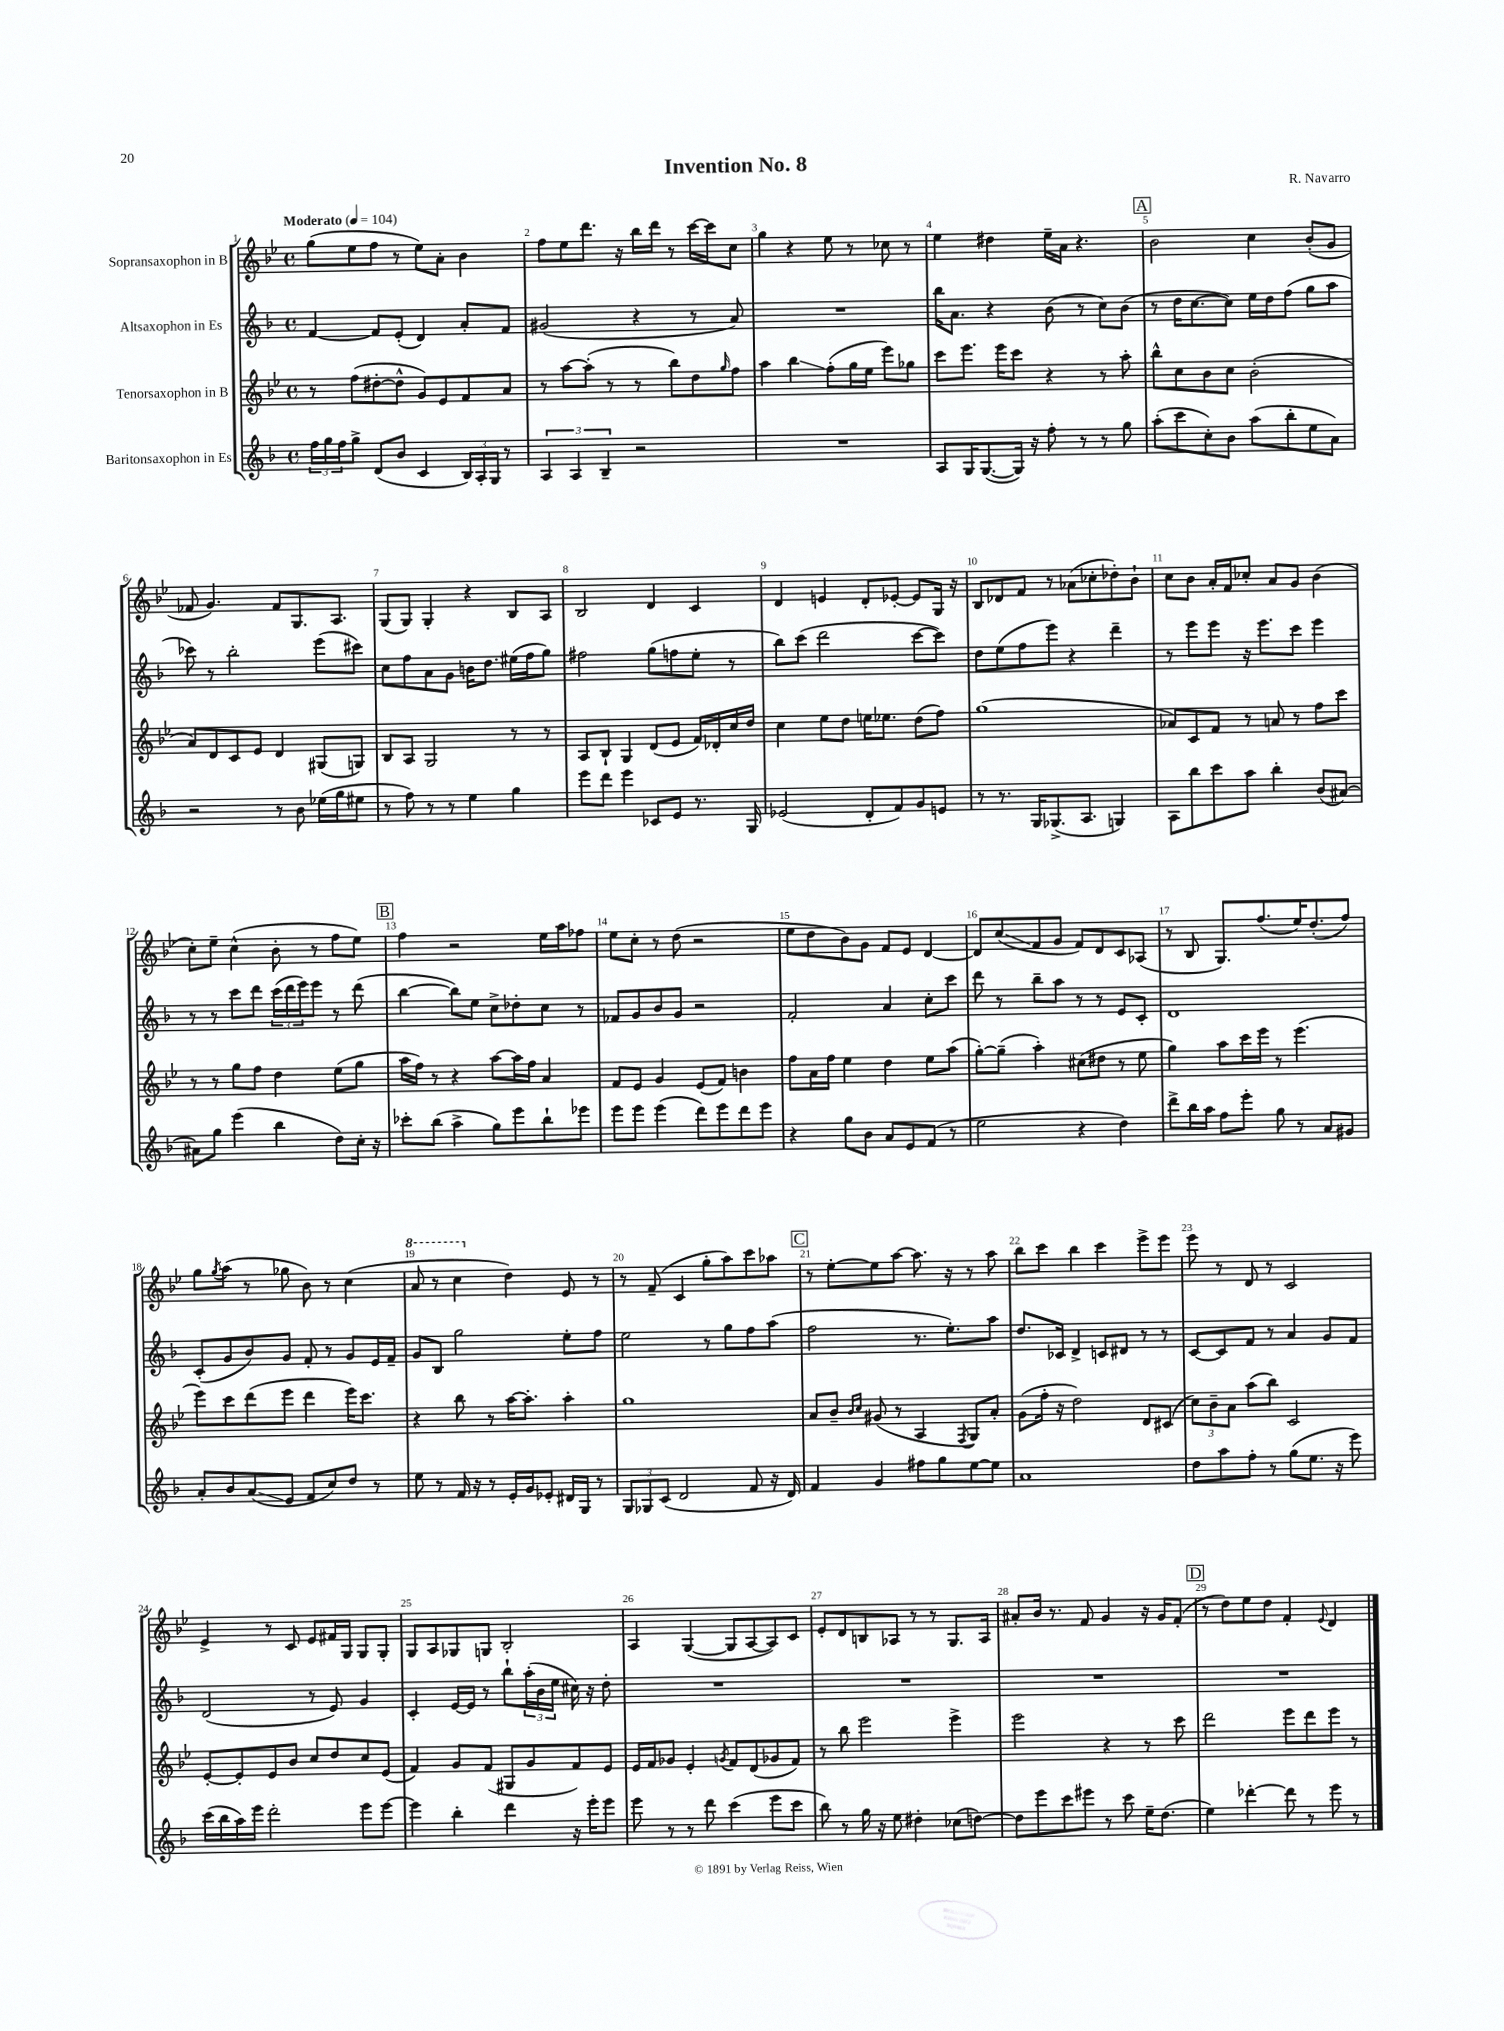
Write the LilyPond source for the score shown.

\header { title = "Invention No. 8" composer = "R. Navarro" }
<<
\new StaffGroup <<
\new Staff = "s0" \with { instrumentName = "Sopransaxophon in B" } {
    \clef treble \key bes \major \defaultTimeSignature \time 4/4 \tempo "Moderato" 4 = 104
    g''8( ees''8 f''8 r8 ees''8) a'8-. bes'4 |
    f''8 ees''8 d'''8. r16 bes''16 d'''16 r8 c'''16~ c'''16 c''8 |
    g''4 r4 ees''8 r8 ces''8 r8 |
    ees''4 dis''4 ees''16-- a'16 r4. |
    \mark \markup { \box "A" } bes'2 c''4 bes'8-.( g'8 |
    fes'8 g'4.) fes'8 g8. a8. |
    g8( g8) g4-. r4 bes8 a8 |
    bes2 d'4 c'4 |
    d'4 e'4 d'8-. ees'8~-. ees'8 g16 r16 |
    bes8 des'8 f'8 r8 aes'8( ces''8-. des''8-.) bes'8-! |
    c''8 bes'8 a'16-. f'16 ces''8-. a'8 g'8 bes'4( |
    c''8-.) ees''8-- c''4-^( bes'8-. r8 f''8 ees''8) |
    \mark \markup { \box "B" } f''4 r2 ees''16 a''16 fes''8 |
    ees''8 c''8-. r8 d''8( r2 |
    ees''8 d''8 bes'8) g'8 f'8 ees'8 d'4~ |
    d'8 c''8\glissando( f'8 g'8 f'8) d'8 c'8 aes8( |
    r8 bes8 g8.) f''8.( ees''16) d''8.-.( f''8) |
    g''8 \acciaccatura { g''8 } a''8( r8 ges''8 bes'8) r8 c''4( |
    \ottava #1 a''8 r8 c'''4 \ottava #0 d''4) ees'8 r8 |
    r8 f'8--( c'4 g''8-. a''8) c'''8 aes''8 |
    \mark \markup { \box "C" } r8 ees''8~-. ees''8 a''8~ a''8. r16 r8 a''8 |
    bes''8 c'''8 bes''4 c'''4 ees'''8-> ees'''8 |
    ees'''8 r8 d'8 r8 c'2 |
    ees'4-> r8 c'8 ees'8 fis'16 g16 g8 g8-. |
    g8 a8 ges8 g8 bes2-. |
    a4 g4~( g8 a8~ a8) c'8 |
    ees'8-. d'8 b8 aes8 r8 r8 g8. aes16 |
    ais'8-. bes'16 r8. f'8 g'4 r16 g'16 f'8-.( |
    \mark \markup { \box "D" } r8 d''8) ees''8 d''8 f'4-. \appoggiatura { ees'8 } d'4 \bar "|." |
}
\new Staff = "s1" \with { instrumentName = "Altsaxophon in Es" } {
    \clef treble \key f \major \defaultTimeSignature \time 4/4
    f'4~ f'8 e'8-.( d'4) a'8-. f'8 |
    gis'2( r4 r8 a'8) |
    R1 |
    bes''16 a'8. r4 bes'8( r8 c''8) bes'8( |
    \mark \markup { \box "A" } r8 d''16 c''8.~ c''8) e''16 d''16 f''8( g''8 a''8 |
    ces'''8) r8 bes''2-. e'''8( cis'''8) |
    c''8 f''8 a'8 g'8 b'16 d''8. eis''16( f''16 g''8) |
    fis''2 g''8( f''8 e''8-. r8 |
    bes''8) c'''8( d'''2 c'''8~ c'''8) |
    d''8 e''8( f''8 e'''8) r4 d'''4-- |
    r8 e'''8 e'''8 r16 e'''8. c'''8 e'''4 |
    r8 r8 c'''8 d'''8 \tuplet 3/2 { c'''16( d'''16 e'''16) } e'''8 r8 d'''8( |
    \mark \markup { \box "B" } bes''4~ bes''8) e''8 c''8-> des''8-. c''8 r8 |
    fes'8 g'8 bes'8 g'8 r2 |
    f'2-. a'4 c''8-. c'''8 |
    d'''8 r8 bes''8-- a''8 r8 r8 e'8 c'8-. |
    d'1 |
    c'8-.( g'8 bes'8) g'8 f'8-. r8 g'8 e'16 f'16-- |
    g'8 bes8 g''2 e''8-. f''8 |
    e''2 r8 g''8 f''8 a''8( |
    \mark \markup { \box "C" } f''2 r8. e''8.-.) a''8 |
    d''8. ces'16 d'4-> c'8 dis'8 r8 r8 |
    c'8~ c'8 f'8 r8 a'4 g'8 f'8 |
    d'2( r8 e'8) g'4 |
    c'4-. e'16~ e'16 r8 bes''8-! \tuplet 3/2 { a''16-.( bes'16 e''16 } cis''16) r16 d''8-. |
    R1 |
    R1 |
    R1 |
    \mark \markup { \box "D" } R1 \bar "|." |
}
\new Staff = "s2" \with { instrumentName = "Tenorsaxophon in B" } {
    \clef treble \key bes \major \defaultTimeSignature \time 4/4
    r8 f''8( dis''8~-. dis''8-^ g'8) ees'8 f'8 a'8 |
    r8 a''8~ a''8-.( r8 r8 bes''8) d''8 \grace { g''16 } f''8 |
    a''4 bes''4\glissando f''8-.( g''16 ees''16 ees'''8) ges''8 |
    c'''8 ees'''8. ees'''16 c'''8 r4 r8 a''8-. |
    \mark \markup { \box "A" } bes''8-^ c''8 bes'8 c''8 bes'2-.( |
    a'8) d'8 c'8 ees'8 d'4 gis8( g8) |
    bes8 a8 g2 r8 r8 |
    a8 bes8-! g4 d'8( ees'8 f'16) des'16-. c''16 d''16 |
    c''4 ees''8 d''8 e''16 ees''8. d''8( f''8) |
    g''1( |
    aes'8) c'8 f'8 r8 a'8 r8 f''8 c'''8 |
    r8 r8 g''8 f''8 d''4 ees''8( g''8 |
    \mark \markup { \box "B" } a''16 f''16) r8 r4 a''8~ a''16 f''16 a'4 |
    f'8 ees'8 g'4 ees'8( f'8) b'4 |
    f''8 a'16 f''16 ees''4 d''4 ees''8 a''8( |
    g''8~-.) g''8--( a''4-.) cis''8( dis''8 r8 ees''8 |
    g''4) a''8 c'''16 ees'''16 r8 ees'''4.( |
    ees'''8) c'''8 d'''8( ees'''8 d'''4 ees'''16) c'''8. |
    r4 bes''8 r8 a''16~ a''8.-. a''4-. |
    g''1 |
    \mark \markup { \box "C" } a'8 bes'8-- \grace { bes'16 c''16 } gis'8( r8 a4 \acciaccatura { f8 } g8) a'8-. |
    g'8( f''16-. r16 d''2) d'8 cis'8( |
    \tuplet 3/2 { c''8) bes'8-- a'8 } a''8( bes''8) c'2 |
    ees'8~-. ees'8-. ees'8 bes'8 c''8 d''8 c''8 ees'8( |
    f'4) g'8 f'8( gis8 g'8 f'8) ees'8 |
    ees'16 f'16 ges'8 ees'4-. \acciaccatura { g'8 } f'8 d'8( ges'8 f'8) |
    r8 bes''8 ees'''2 ees'''4-> |
    ees'''2 r4 r8 c'''8 |
    \mark \markup { \box "D" } d'''2 ees'''8 d'''8 ees'''8 r8 \bar "|." |
}
\new Staff = "s3" \with { instrumentName = "Baritonsaxophon in Es" } {
    \clef treble \key f \major \defaultTimeSignature \time 4/4
    \tuplet 3/2 { f''16 g''16 f''16 } g''8-> d'8( bes'8 c'4 \tuplet 3/2 { bes16) a16-. g16 } r8 |
    \tuplet 3/2 { a4 a4 bes4-- } r2 |
    R1 |
    a8 g16 g8.~( g16) r16 f''8-. r8 r8 g''8 |
    \mark \markup { \box "A" } a''8-.( c'''8 c''8-.) bes'8 a''8( bes''8-. e''8 a'8) |
    r2 r8 bes'8 ees''16( g''16 eis''8 |
    r8 f''8) r8 r8 e''4 g''4 |
    e'''8 d'''8 e'''4 ces'8 e'8 r8. g16 |
    ees'2( d'8-. f'8) g'8 e'8 |
    r8 r8. g16 ges8.->( a8. g4) |
    a8 bes''8 c'''8 a''8 bes''4-. bes'8( ais'8~) |
    ais'8 g''8 e'''4( bes''4 d''8) c''16-. r16 |
    \mark \markup { \box "B" } ces'''8-. bes''8( a''4-> g''8) e'''8 bes''8-! ees'''8 |
    e'''8 e'''8 e'''4( d'''8) e'''8 d'''8 e'''8 |
    r4 g''8 bes'8 a'8 e'8 f'8( r8 |
    e''2 r4 d''4) |
    d'''8-> bes''16 a''16 f''8 e'''8-. g''8 r8 a'8 gis'8 |
    a'8-. bes'8 a'8\glissando( e'8 f'8 c''8) d''8 r8 |
    e''8 r8 f'16 r16 r8 e'16-. g'16 ees'8-. dis'16 g16 r8 |
    \tuplet 3/2 { g8 ges8 c'8( } d'2 f'8 r16 d'16) |
    \mark \markup { \box "C" } f'4 g'4 fis''8 g''8 e''8~ e''8 |
    a'1 |
    d''8 a''8 f''8-. r8 g''8( e''8. r16 e'''8) |
    c'''16( bes''16 a''16) e'''16 d'''2-. e'''8 e'''8~ |
    e'''4 bes''4-. d'''4 r16 e'''16-. e'''8 |
    e'''8 r8 r8 d'''8 c'''4( e'''8 c'''8 |
    bes''8) r8 g''16 r16 e''8 dis''4-. ces''8( d''8~) |
    d''8 e'''8 c'''8 eis'''8 r8 c'''8 e''16-- d''8.( |
    \mark \markup { \box "D" } e''4) des'''4~-. des'''8 r8 e'''8 r8 \bar "|." |
}
>>
>>
\layout { \context { \Score \override BarNumber.break-visibility = ##(#f #t #t) barNumberVisibility = #all-bar-numbers-visible } }
